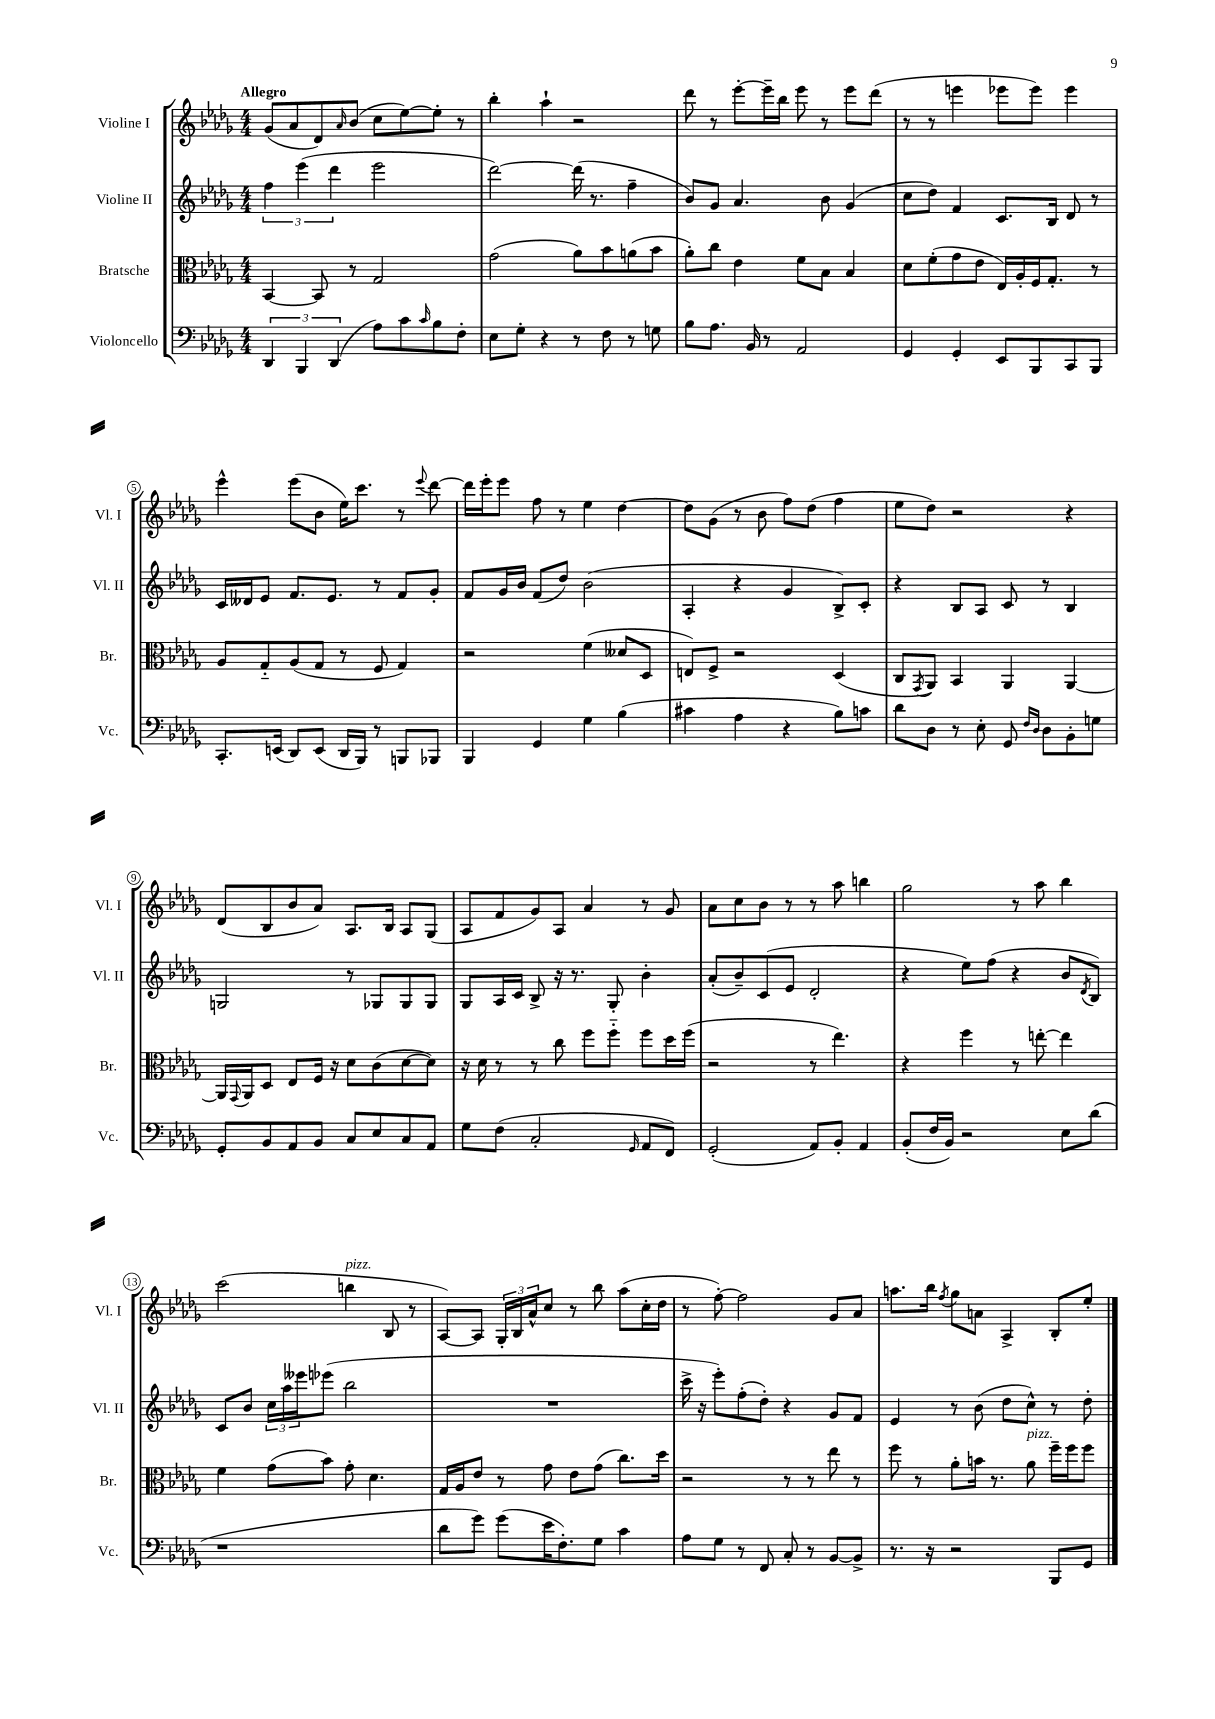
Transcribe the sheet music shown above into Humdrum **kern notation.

**kern	**kern	**kern	**kern
*part4	*part3	*part2	*part1
*staff4	*staff3	*staff2	*staff1
*I"Violoncello	*I"Bratsche	*I"Violine II	*I"Violine I
*I'Vc.	*I'Br.	*I'Vl. II	*I'Vl. I
*clefF4	*clefC3	*clefG2	*clefG2
*k[b-e-a-d-g-]	*k[b-e-a-d-g-]	*k[b-e-a-d-g-]	*k[b-e-a-d-g-]
*M4/4	*M4/4	*M4/4	*M4/4
=1	=1	=1	=1
!	!	!	!LO:TX:a:B:t=Allegro
6DD-/	[4BB-/	6ff\	(8g-/L
.	.	.	8a-/
6BBB-/	.	(6eee-\	.
.	8BB-/]	.	8d-/)
(6DD-/	.	6ddd-\	.
.	.	.	16qqa-/
.	8r	.	(8b-/J
8A-\L)	2G-/	2eee-\	8cc\L
8c\	.	.	[8ee-\)
16qqc/	.	.	.
8B-\	.	.	8ee-'\J]
8F'\J	.	.	8r
=2	=2	=2	=2
8E-\L	(2g-\	[2ddd-\)	4bb-'\
8G-'\J	.	.	.
4r	.	.	4aa-`\
8r	8a-\L)	(16ddd-\]	2r
.	.	8.r	.
8F\	8b-\	.	.
8r	(8an\	4ff~\	.
8Gn\	8b-\J	.	.
=3	=3	=3	=3
8B-\L	8a-'\L)	8b-/L)	8ddd-\
8.A-\J	8cc\J	8g-/J	8r
.	4e-\	4.a-/	[8eee-'\L
16BB-/	.	.	.
8r	.	.	16eee-~\L]
.	.	.	16bb-\JJ
2AA-/	8f\L	.	8eee-\
.	8B-\J	8b-\	8r
.	4B-/	(4g-/	8eee-\L
.	.	.	(8ddd-\J
=4	=4	=4	=4
4GG-/	8d-\L	8cc\L	8r
.	(8f'\	8dd-\J)	8r
4GG-'/	8g-\	4f/	4eeen\
.	8e-\J	.	.
8EE-/L	16E-/LL)	8.c/L	8eee-X\L
.	16A-'/	.	.
8BBB-/	16F/J	.	8eee-\J)
.	8.G-'/J	16B-/Jk	.
8CC/	.	8d-/	4eee-\
8BBB-/J	8r	8r	.
!!LO:LB:g=z
=5	=5	=5	=5
8.CC'/L	8A-/L	16c/LL	4eee-^^\
.	.	16d--X/J	.
.	8G-/	8e-/J	.
(16EEn/Jk	.	.	.
8DD-/L)	(8A-/	8.f/L	(8eee-\L
(8EE/J	8G-/J	.	8b-\J
.	.	8.e-/J	.
16DD-/LL	8r	.	16ee-\KL)
16BBB-/JJ)	.	.	8.ccc\J
8r	8F/	8r	.
8BBBn/L	4G-/)	8f/L	8r
.	.	.	8qqeee-/
8BBB-X/J	.	8g-'/J	[8ddd-\
=6	=6	=6	=6
4BBB-/	2r	8f/L	16ddd-\LL]
.	.	.	16eee-'\J
.	.	16g-/L	8eee-\J
.	.	16b-/JJ	.
4GG-/	.	(8f/L	8ff\
.	.	8dd-/J)	8r
4G-\	(4f\	(2b-\	4ee-\
(4B-\	8d--X/L	.	[4dd-\
.	8D-/J	.	.
=7	=7	=7	=7
4c#X\	8En/L)	4A-'/	8dd-\L]
.	8F^/J	.	(8g-\J
4A-\	2r	4r	8r
.	.	.	8b-\
4r	.	4g-/	8ff\L)
.	.	.	(8dd-\J
8B-\L)	(4D-/	8B-^/L)	4ff\
8cn\J	.	8c'/J	.
=8	=8	=8	=8
8d-\L	8C/L	4r	8ee-\L
.	8qGG-/	.	.
8D-\J	8AA-/J)	.	8dd-\J)
8r	4BB-/	8B-/L	2r
8E-'\	.	8A-/J	.
8GG-/	4AA-/	8c/	.
16qqF/LL	.	.	.
16qqD-/JJ	.	.	.
8D-\L	.	8r	.
8BB-'\	[4AA-/	4B-/	4r
8Gn\J	.	.	.
!!LO:LB:g=z
=9	=9	=9	=9
8GG-'/L	16AA-/LL]	2Gn/	(8d-/L
.	8qqGG-/	.	.
.	16AA-/J	.	.
8BB-/	8D-/J	.	8B-/
8AA-/	8E-/L	.	8b-/
8BB-/J	16F/Jk	.	8a-/J)
.	16r	.	.
8C/L	8d-\L	8r	8.A-/L
8E-/	(8c\	8G-X/L	.
.	.	.	16B-/Jk
8C/	[8d-\	8G-/	8A-/L
8AA-/J	8d-\J])	8G-/J	(8G-/J
=10	=10	=10	=10
8G-\L	16r	8G-/L	8A-/L
.	16d-\	.	.
(8F\J	8r	16A-/L	8f/
.	.	16c/JJ	.
2C'/	8r	8B-^/	8g-/)
.	8cc\	16r	8A-/J
.	.	8.r	.
.	8ff\L	.	4a-/
.	8ff\J	8G-'/	.
16qqGG-/	.	.	.
8AA-/L	8ff\L	4b-'\	8r
8FF/J)	16dd-\L	.	8g-/
.	(16ff\JJ	.	.
=11	=11	=11	=11
(2GG-'/	2r	(8a-'/L	8a-\L
.	.	8b-~/)	8cc\
.	.	(8c/	8b-\J
.	.	8e-/J	8r
8AA-/L)	8r	2d-'/	8r
8BB-'/J	4.ee-\)	.	8aa-\
4AA-/	.	.	4bbn\
=12	=12	=12	=12
(8BB-'/L	4r	4r	2gg-\
16F/L	.	.	.
16BB-/JJ)	.	.	.
2r	4ff\	8ee-\L)	.
.	.	(8ff\J	.
.	8r	4r	8r
.	[8een'\	.	8aa-\
8E-\L	4ee\]	8b-/L	4bb-\
.	.	8qd-/	.
(8d-\J	.	8B-/J)	.
!!LO:LB:g=z
=13	=13	=13	=13
1r	4f\	8c/L	(2ccc\
.	.	8b-/J	.
.	(8g-\L	24cc\LL	.
.	.	24aa-\	.
.	.	24eee--X\J	.
.	8b-\J)	(8eee-X\J	.
!	!	!	!LO:TX:a:i:t=pizz.
.	8g-'\	2bb-\	4bbn\
.	4.d-\	.	.
.	.	.	8B-/
.	.	.	8r
=14	=14	=14	=14
8d-\L	16G-/LL	1r	[8A-/L)
.	16A-/J	.	.
8g-\J)	8e-/J	.	8A-/J]
(8g-\L	8r	.	24G-'/LL
.	.	.	24B-/
.	.	.	24a-^^/J
16e-\K	8g-\	.	8cc/J
8.F'\)	.	.	.
.	8e-\L	.	8r
8G-\J	(8g-\J	.	8bb-\
4c\	8.cc\L)	.	(8aa-\L
.	.	.	16cc'\L
.	16dd-\Jk	.	16dd-\JJ
=15	=15	=15	=15
8A-\L	2r	16ccc^\	8r
.	.	16r	.
8G-\J	.	8eee-'\L)	[8ff'\)
8r	.	(8ff'\	2ff\]
8FF/	.	8dd-'\J)	.
8C'/	8r	4r	.
8r	8r	.	.
[8BB-/L	8ee-\	8g-/L	8g-/L
8BB-^/J]	8r	8f/J	8a-/J
=16	=16	=16	=16
8.r	8ff\	4e-/	8.aan\L
.	8r	.	.
16r	.	.	16bb-\Jk
.	.	.	8qff/
2r	8a-'\L	8r	8gg-\L
.	16bn\Jk	(8b-\	8an\J
.	8.r	.	.
.	.	8dd-\L	4A-^/
!	!LO:TX:a:i:t=pizz.	!	!
.	8a-\	8cc^^\J)	.
8BBB-/L	16ff~\LL	8r	8B-'/L
.	16ff\J	.	.
8GG-/J	8ff\J	8dd-'\	8ee-'/J
==	==	==	==
*-	*-	*-	*-
